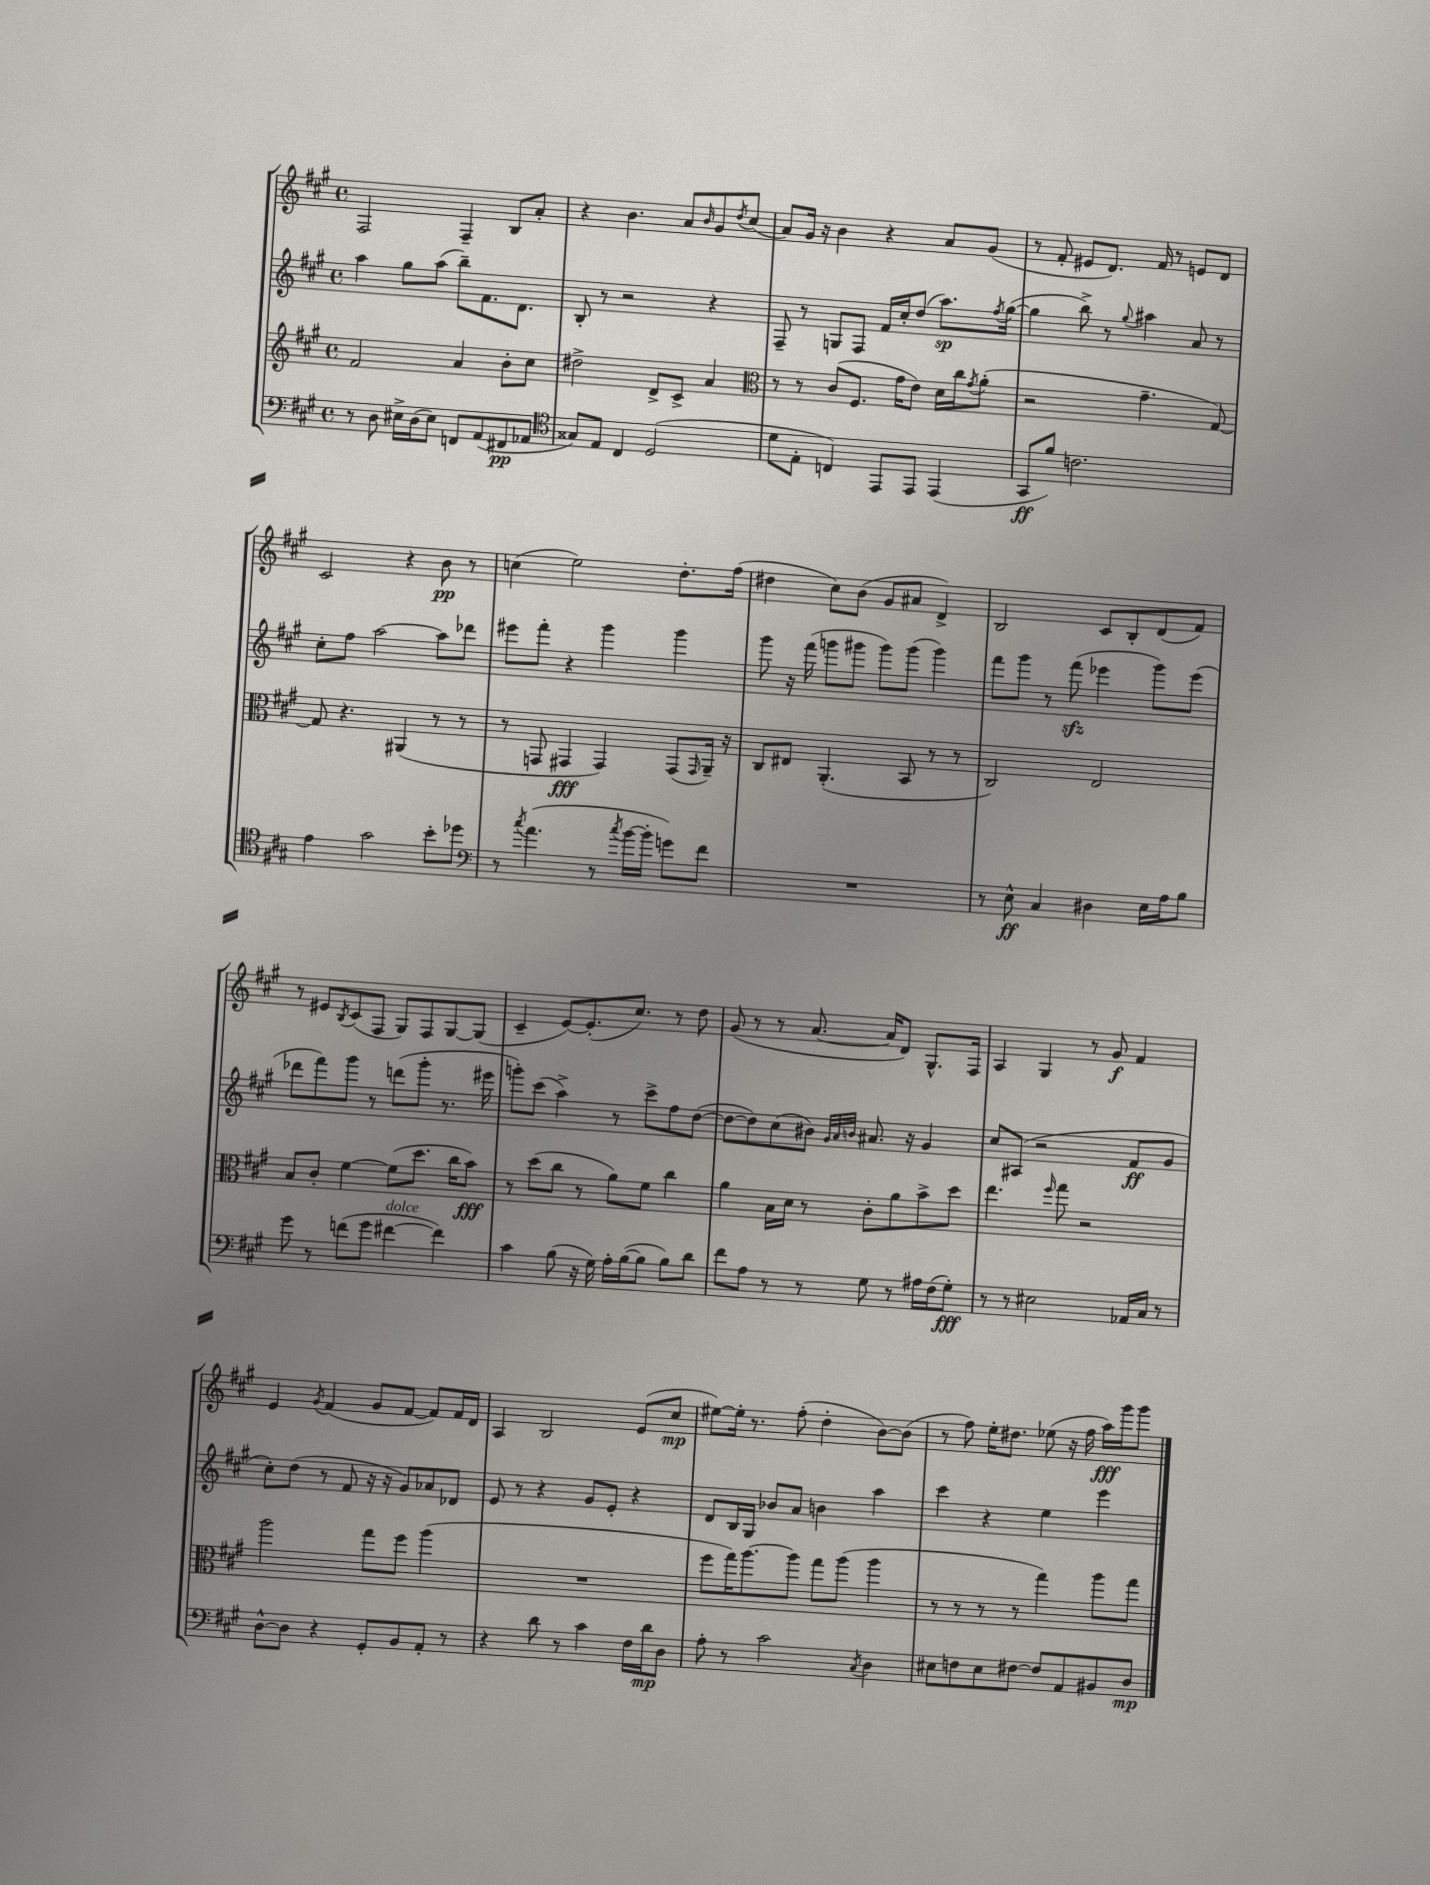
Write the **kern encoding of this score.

**kern	**kern	**kern	**kern
*staff4	*staff3	*staff2	*staff1
*clefF4	*clefG2	*clefG2	*clefG2
*k[f#c#g#]	*k[f#c#g#]	*k[f#c#g#]	*k[f#c#g#]
*M4/4	*M4/4	*M4/4	*M4/4
*met(c)	*met(c)	*met(c)	*met(c)
8r	2f#/	4aa\	2F#/
8D\	.	.	.
16E#^\LL	.	8gg#\L	.
(16D\J	.	.	.
8E#\J)	.	(8aa\J	.
8FF/L	4a/	8bb~\L)	4F#~/
(8AA/	.	8.f#\	.
8FF#/	8b'\L	.	8B/L
.	.	8.d\J	.
8AA-/J	8cc#\J	.	8a'/J
=	=	=	=
*clefC4	*	*	*
8G##/L)	2dd#^\	8B'/	4r
8E/J	.	8r	.
4C#/	.	2r	4.b\
(2D/	8d^/L	.	.
.	8c#^/J	.	8a/L
.	.	.	16qqb/
.	4a/	4r	8g#/
.	.	.	8qdd/
.	.	.	(8cc#/J
=	=	=	=
*	*clefC3	*	*
8d\L	8r	8F#~/	8a/L)
8E'\J	8r	8r	16g#/Jk
.	.	.	16r
4C/)	(8c#/L	8G/L	4b\
.	8.F#/J	8F#/J	.
8EE/L	.	16f#/LL	4r
.	16g#\LK	16cc#'/J	.
8EE/J	8e\J)	(8dd/J	.
(4EE/	16d\LL	8.aa\L)	8a/L
.	16cc#\J	.	.
.	8qg#/	.	.
.	(8a'\J	.	(8g#/J
.	.	8qff#/	.
.	.	([16gg#\Jk	.
=	=	=	=
8GG#/L	2r	4gg#\]	8r
8f#/J)	.	.	8f#'/
2.c\	.	8bb^\)	8e#/L
.	.	8r	8.d/J)
.	.	8qqgg#/	.
.	4.g#~\	4aa#\	.
.	.	.	16f#/
.	.	.	8r
.	.	8a/	8e/L
.	[8G#/)	8r	8d/J
=	=	=	=
4e\	8G#/]	8cc#'\L	2c#/
.	4.r	8ff#\J	.
2g#\	.	[2aa\	.
.	(4AA#/	.	4r
8b'\L	8r	8aa\]L	8b\
8dd-\J	8r	8ddd-\J	8r
=	=	=	=
*clefF4	*	*	*
8r	8r	8eee#\L	(4cc\
8qcc#/	.	.	.
(4.a\	8GG/	8fff#'\J	.
.	4GG#/	4r	2ee\)
8r	4GG#/)	4ggg#\	.
8qcc#/	.	.	.
[16b\LL	.	.	.
16b'\]JJ	.	.	.
8g\L)	(8GG#/L	4ggg#\	8.dd'\L
.	16qqGG#/	.	.
8f#\J	16AA~/Jk)	.	.
.	16r	.	(16ff#\Jk
=	=	=	=
1r	8C#/L	8ggg#\	4dd#\
.	8E#/J	16r	.
.	.	(16fff#\	.
.	(4.AA'/	8ggg\L	8cc#\L)
.	.	8ggg#\J	(8b\J
.	.	8ggg#\L)	8g#/L
.	8BB/	(8ggg#\J	8a#/J
.	8r	4ggg#\)	4d^/)
.	8r	.	.
=	=	=	=
8r	2C#/)	8fff#\L	2B/
8E^^\	.	8ggg#\J	.
4C#/	.	8r	.
.	.	(8fff#\	.
4D#\	2E/	4eee-\	8c#/L
.	.	.	8B'/
16E\LL	.	8ggg#\L)	(8d/
16A\J	.	.	.
8B\J	.	(8eee-\J	8f#/J)
=	=	=	=
8g#\	8B/L	8ddd-\L	8r
8r	8c#'/J	8fff#\)	8e#/L
.	.	.	8qB/
(8f\L	[4f#\	8ggg#\J	(8c#/
8g#\J	.	8r	8F#/J
[4f#\	(8f#\]L	(8ddd\L	8G#/L)
.	8.dd\J	8ggg#'\J	8F#/
4f#\])	.	8.r	[8G#/
.	16cc#\LK	.	.
.	8b\J)	.	(8G#/]J
.	.	16eee#\	.
=	=	=	=
4c#\	8r	8ggg'\L)	4c#~/
.	(8dd\L	(8ccc#\J	.
(8B\	8cc#\J	4aa^\)	[8e/L)
16r	8r	.	(8.e'/]
16G#\)	.	.	.
16A'\LL	8a\L)	8r	.
([16B\J	.	.	8.cc#/J)
8B\]J	8f#\J	8ccc#^\L	.
8B\L)	4cc#\	8ff#\	8r
8d\J	.	([8dd\J	8dd\
=	=	=	=
8f#\L	4a\	8dd\_L	(8g#/
8A\J	.	8dd\])	8r
8r	16B\LL	(8cc#\	8r
.	16d\JJ	.	.
8r	8r	8b#\J)	[8.a/
.	.	32qqg#/LLL	.
.	.	32qqa/	.
.	.	32qqb/JJJ	.
8G#\	8c#'\L	8.a#/	.
.	.	.	16a/]LK
8r	8a\	.	8d/J)
.	.	16r	.
16A#\LL	8b^\	4g#/	8.G#^^/L
(16F#\J	.	.	.
8G#'\J)	8dd\J	.	.
.	.	.	16F#/Jk
=	=	=	=
8r	4.ee\	8cc#/L	4A/
8r	.	(8A#/J	.
2E#\	.	2r	4G#/
.	16qqff#/	.	.
.	8gg#\	.	.
.	2r	.	8r
.	.	.	8g#/
16AA-/LL	.	8f#/L	4f#/
16C#/JJ	.	.	.
8r	.	8g#/J	.
=	=	=	=
[8D^^\L	2aa\	8cc#'\L)	4e/
8D\]J	.	(8dd\J	.
.	.	.	8qg#/
4r	.	8r	(4f#/
.	.	8f#/	.
8GG#'/L	8gg#\L	16r	8g#/L
.	.	16r	.
8BB/	8ff#\J	8g#/L)	[8f#/J
8AA'/J	(4aa\	8a-/	8f#/]L)
8r	.	8d-/J	16f#/L
.	.	.	16d/JJ
=	=	=	=
4r	1r	8e/	4A/
.	.	8r	.
8d\	.	4r	2B/
8r	.	.	.
4c#\	.	8g#/L	.
.	.	8e'/J	.
16F#\LL	.	4r	(8e/L
16d\J	.	.	.
8D\J	.	.	8cc#/J
=	=	=	=
8A'\	8ff#\L	8d/L	[8ee#\L)
8r	16gg#\K)	16B/L	16ee#'\]Jk
.	[8.aa\	16G#/JJ	8.r
2c#\	.	8b-/L	.
.	8aa\]J	8a/J	(8ff#'\
.	8gg#\L	4b\	4dd'\
.	(8aa\J	.	.
8qC#/	.	.	.
4D\	4aa\	4aa\	[8b\L)
.	.	.	(8b\]J
=	=	=	=
8E#\L	8r	4ccc#\	8r
8F\	8r	.	8ff#\)
8E#\	8r	4r	16ee'\LK
.	.	.	8.dd#\J
[8F#\J	8r	.	.
8F#/]L	4gg#\)	4ee\	(8ee-\
8AA/	.	.	16r
.	.	.	16ff#\
8BB#/	8aa\L	4eee\	16aa\LL)
.	.	.	16ggg#\J
8D/J	8gg#\J	.	8ggg#\J
==	==	==	==
*-	*-	*-	*-
